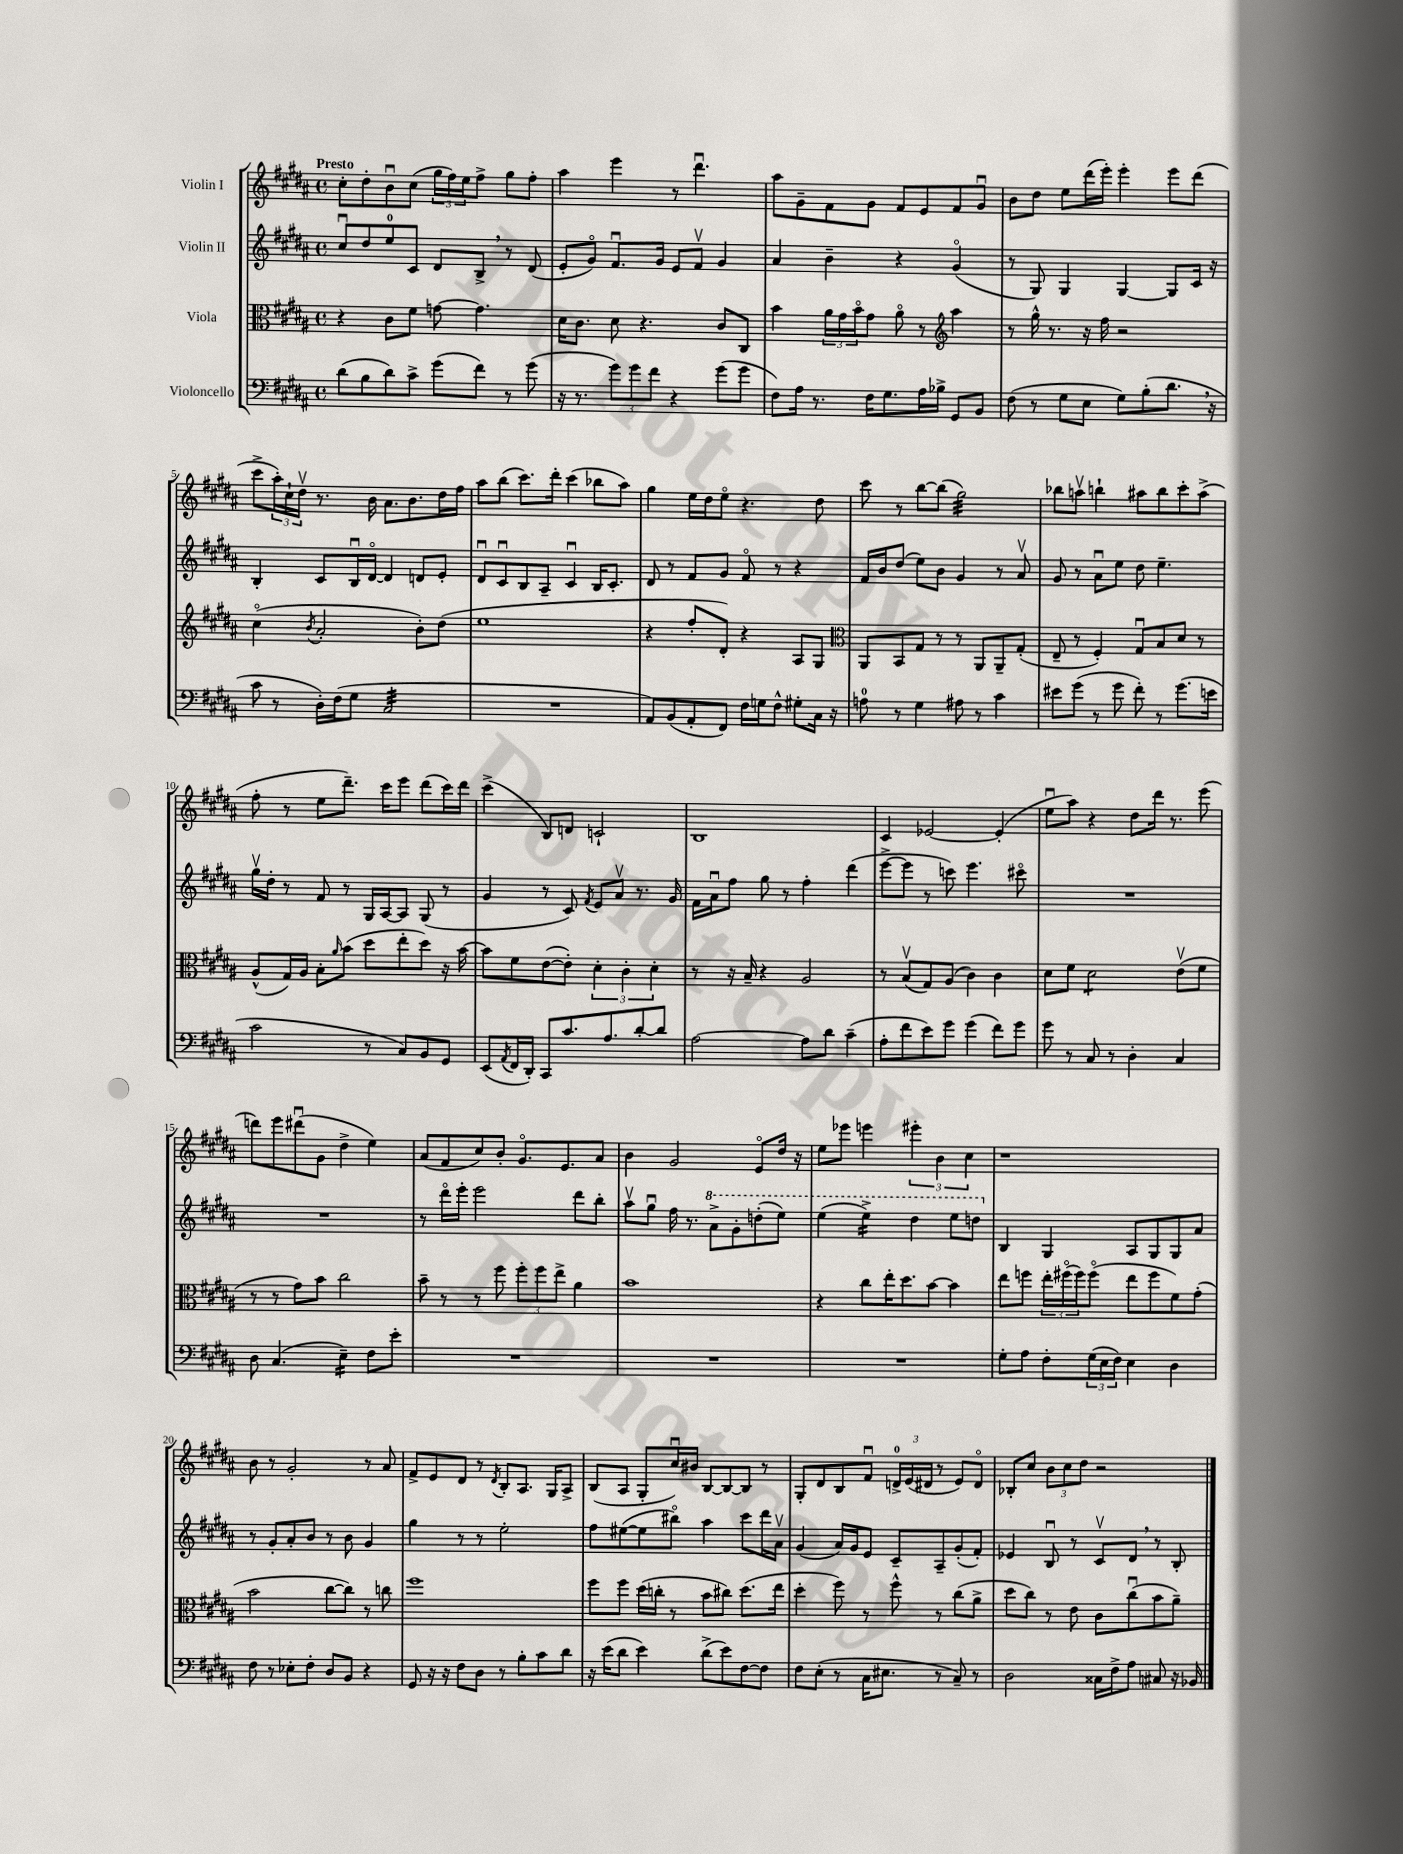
<<
\new StaffGroup <<
\new Staff = "s0" \with { instrumentName = "Violin I" } {
    \clef treble \key b \major \defaultTimeSignature \time 4/4 \tempo "Presto"
    cis''8-. dis''8-. b'8\downbow cis''8( \tuplet 3/2 { gis''16 fis''16) e''16 } fis''8-> gis''8 fis''8-. |
    ais''4 e'''4 r8 dis'''4.\downbow |
    ais''8 gis'8-- fis'8 gis'8 fis'8 e'8 fis'8 gis'8\downbow |
    b'8 dis''8 e''8 dis'''16( e'''16-.) e'''4-. e'''8 dis'''8( |
    cis'''8-> \tuplet 3/2 { ais''16-.) cis''16-! dis''16\upbow } r8. b'16 ais'8. b'8. dis''16 fis''16 |
    ais''8 b''8( cis'''8.) dis'''16-. cis'''4( bes''8 ais''8) |
    gis''4 e''16 dis''16 e''8\flageolet r4. dis''8 |
    cis'''8 r8 b''8~ b''8( gis''2:32) |
    bes''8 a''8\upbow b''4-! ais''8 b''8 cis'''8-. ais''8->( |
    fis''8-. r8 e''8 dis'''8.--) cis'''16 e'''8 dis'''8( cis'''16) dis'''16 |
    cis'''4->( b8) d'8 c'2-! |
    b1 |
    cis'4 ees'2~ ees'4-.( |
    e''8\downbow ais''8) r4 dis''8 dis'''16 r8. e'''8( |
    d'''8) e'''8 dis'''8\downbow( gis'8 dis''4-> e''4) |
    ais'8( fis'8 cis''8) b'8-. gis'8.\flageolet e'8. ais'8 |
    b'4 gis'2 e'8\flageolet dis''16 r16 |
    e''8 ees'''8 e'''4 \tuplet 3/2 { eis'''4-. b'4 cis''4 } |
    r1 |
    b'8 r8 gis'2-. r8 ais'8 |
    fis'8-> e'8 dis'8 r8 \acciaccatura { dis'8 } b8-. ais8. gis16 ais8-> |
    b8( ais8 gis8-. cis''16\downbow) bis'16 b8~ b8~ b8 r8 |
    gis8-. dis'8 b8 fis'8\downbow \tuplet 3/2 { d'16-0-> e'16( dis'16 } r8 e'8) dis'8\flageolet |
    bes8-. cis''8 \tuplet 3/2 { b'8 cis''8 dis''8 } r2 \bar "|." |
}
\new Staff = "s1" \with { instrumentName = "Violin II" } {
    \clef treble \key b \major \defaultTimeSignature \time 4/4
    cis''8\downbow dis''8 e''8-0 cis'8 dis'8 b8-> \breathe r8 dis'8( |
    e'8-. gis'8\flageolet) fis'8.\downbow gis'16 e'8 fis'8\upbow gis'4 |
    ais'4 b'4-- r4 gis'4\flageolet( |
    r8 gis8) gis4 gis4~ gis8 cis'16 r16 |
    b4-. cis'8 b16\downbow dis'16~\flageolet dis'4 d'8 e'8-. |
    dis'8\downbow cis'8\downbow b8 ais8-- cis'4\downbow b16 cis'8.-. |
    dis'8 r8 fis'8 gis'8 fis'8\flageolet r8 r4 |
    fis'16 b'16 dis''8( e''8) b'8 gis'4 r8 ais'8\upbow |
    gis'8 r8 ais'8\downbow e''8 dis''8 e''4.-- |
    gis''16\upbow dis''16-. r8 fis'8 r8 gis16 ais16~ ais8 gis8( r8 |
    gis'4 r8 cis'8) \acciaccatura { fis'8 } e'8 ais'8\upbow r8. gis'16 |
    fis'16 ais'16\downbow fis''8 gis''8 r8 fis''4-. dis'''4( |
    e'''8~-> e'''8 r8 c'''8) e'''4. cis'''8\flageolet |
    R1 |
    R1 |
    r8 dis'''16\flageolet e'''16-. e'''2 dis'''8 b''8-. |
    ais''8\upbow gis''8\downbow fis''16 r8. \ottava #1 ais''8-> gis''8-. d'''8-.( e'''8) |
    e'''4( e'''4:16->) dis'''4 e'''8 d'''8 \ottava #0 |
    b4 gis4 ais8 gis8 gis8 ais'8 |
    r8 gis'8-. ais'8-. b'8 r8 b'8 gis'4 |
    gis''4 r8 r8 e''2-. |
    fis''8 eis''8~( eis''8 bis''8\flageolet) ais''4 cis'''8 dis'''16 ais'16\upbow |
    gis'4( ais'16) gis'16 e'8 cis'8-- ais8-- gis'8-.( fis'8-.) |
    ees'4 b8\downbow r8 cis'8\upbow dis'8 \breathe r8 b8-. \bar "|." |
}
\new Staff = "s2" \with { instrumentName = "Viola" } {
    \clef alto \key b \major \defaultTimeSignature \time 4/4
    r4 cis'8 fis'8 g'8~ g'4. |
    dis'16 cis'8. dis'8 r4. cis'8 cis8 |
    b'4 \tuplet 3/2 { ais'16 gis'16 b'16\flageolet } gis'8 ais'8\flageolet r8 \clef treble ais''4 |
    r8 gis''16-^ r8. r16 fis''16 r2 |
    cis''4\flageolet( \acciaccatura { b'8 } ais'2-. b'8-.) dis''8( |
    e''1 |
    r4 fis''8-. dis'8-.) r4 ais8 gis8 |
    \clef alto ais,8 b,8 gis8 r8 r8 ais,8 ais,8-- gis8-.( |
    e8-- r8 fis4-.) gis8\downbow b8 dis'8 r8 |
    ais8-^( gis16) ais16 b8-. \grace { ais'16 } b'8( dis''8 e''8-. dis''8) r16 b'16~ |
    b'8 fis'8 e'8~( e'8-.) \tuplet 3/2 { dis'4-. cis'4-. dis'4-. } |
    r8 r16 b16-- r4 ais2 |
    r8 b8\upbow( gis8) ais8( cis'4) cis'4 |
    dis'8 fis'8 dis'2:8 e'8\upbow( fis'8 |
    r8 r8 gis'8) b'8 cis''2 |
    b'8-- r8 r8 fis''8 \tuplet 3/2 { fis''8-. fis''8 e''8-> } ais'4 |
    b'1 |
    r4 cis''8 e''16-. dis''8. b'8~ b'4 |
    e''8 f''8 \tuplet 3/2 { e''16-. fis''16\flageolet( fis''16) } fis''8\flageolet( e''8 fis''8 fis'8) gis'8-.( |
    b'2 cis''8~ cis''8) r8 c''8 |
    fis''1 |
    fis''8 fis''8 dis''16( c''16-. r8 b'8 cis''8) dis''8.( e''16 |
    dis''4-. fis''8) r8 fis''8-^ r8 cis''8( ais'8-> |
    dis''8 cis''8) r8 e'8 cis'8 cis''8\downbow( b'8 ais'8--) \bar "|." |
}
\new Staff = "s3" \with { instrumentName = "Violoncello" } {
    \clef bass \key b \major \defaultTimeSignature \time 4/4
    dis'8( b8 dis'8) cis'8-> gis'8( fis'8) r8 gis'8( |
    r16 r8. \tuplet 3/2 { gis'8) gis'8 fis'8 } r4 gis'8( gis'8 |
    fis8) ais16 r8. fis16 gis8. ais16 bes16-> gis,8 b,8 |
    fis8( r8 gis8 e8 gis8) b8-.( dis'8. \breathe r16 |
    cis'8 r8 dis16-.) fis16( gis8 cis2:32 |
    R1 |
    ais,8) b,8( ais,8-. fis,8) fis16 g16 fis8-^ gis8-. cis16 r16 |
    a8-0 r8 gis4 ais8 r8 cis'4 |
    eis'8 gis'8( r8 gis'8 fis'8-.) r8 gis'8.( e'16 |
    cis'2 r8 cis8) b,8 gis,8 |
    e,8( \acciaccatura { ais,8 } fis,16 dis,16-.) cis,8 cis'8. ais8. dis'8~-. dis'8 |
    ais2~ ais8 dis'8 cis'4--( |
    ais8-. fis'8 e'8) gis'8 gis'4( fis'8) gis'8 |
    gis'8 r8 cis8 r8 dis4-. cis4 |
    dis8 cis4.( e4:16--) fis8 e'8-. |
    R1 |
    R1 |
    R1 |
    gis8-. ais8 fis8-. \tuplet 3/2 { gis16( e16 fis16) } e4 dis4 |
    fis8 r8 ees8-. fis8-. dis8 b,8 r4 |
    gis,8 r16 r16 fis8 dis8 r8 b8-. cis'8 dis'8 |
    r16 e'16( dis'8 e'4) dis'8->( e'8) fis8~ fis8 |
    fis8 e8-.( r8 cis16 eis8. r8 cis8--) r8 |
    dis2 cisis16 fis16-> ais8 cis8 r16 bes,16 \bar "|." |
}
>>
>>
